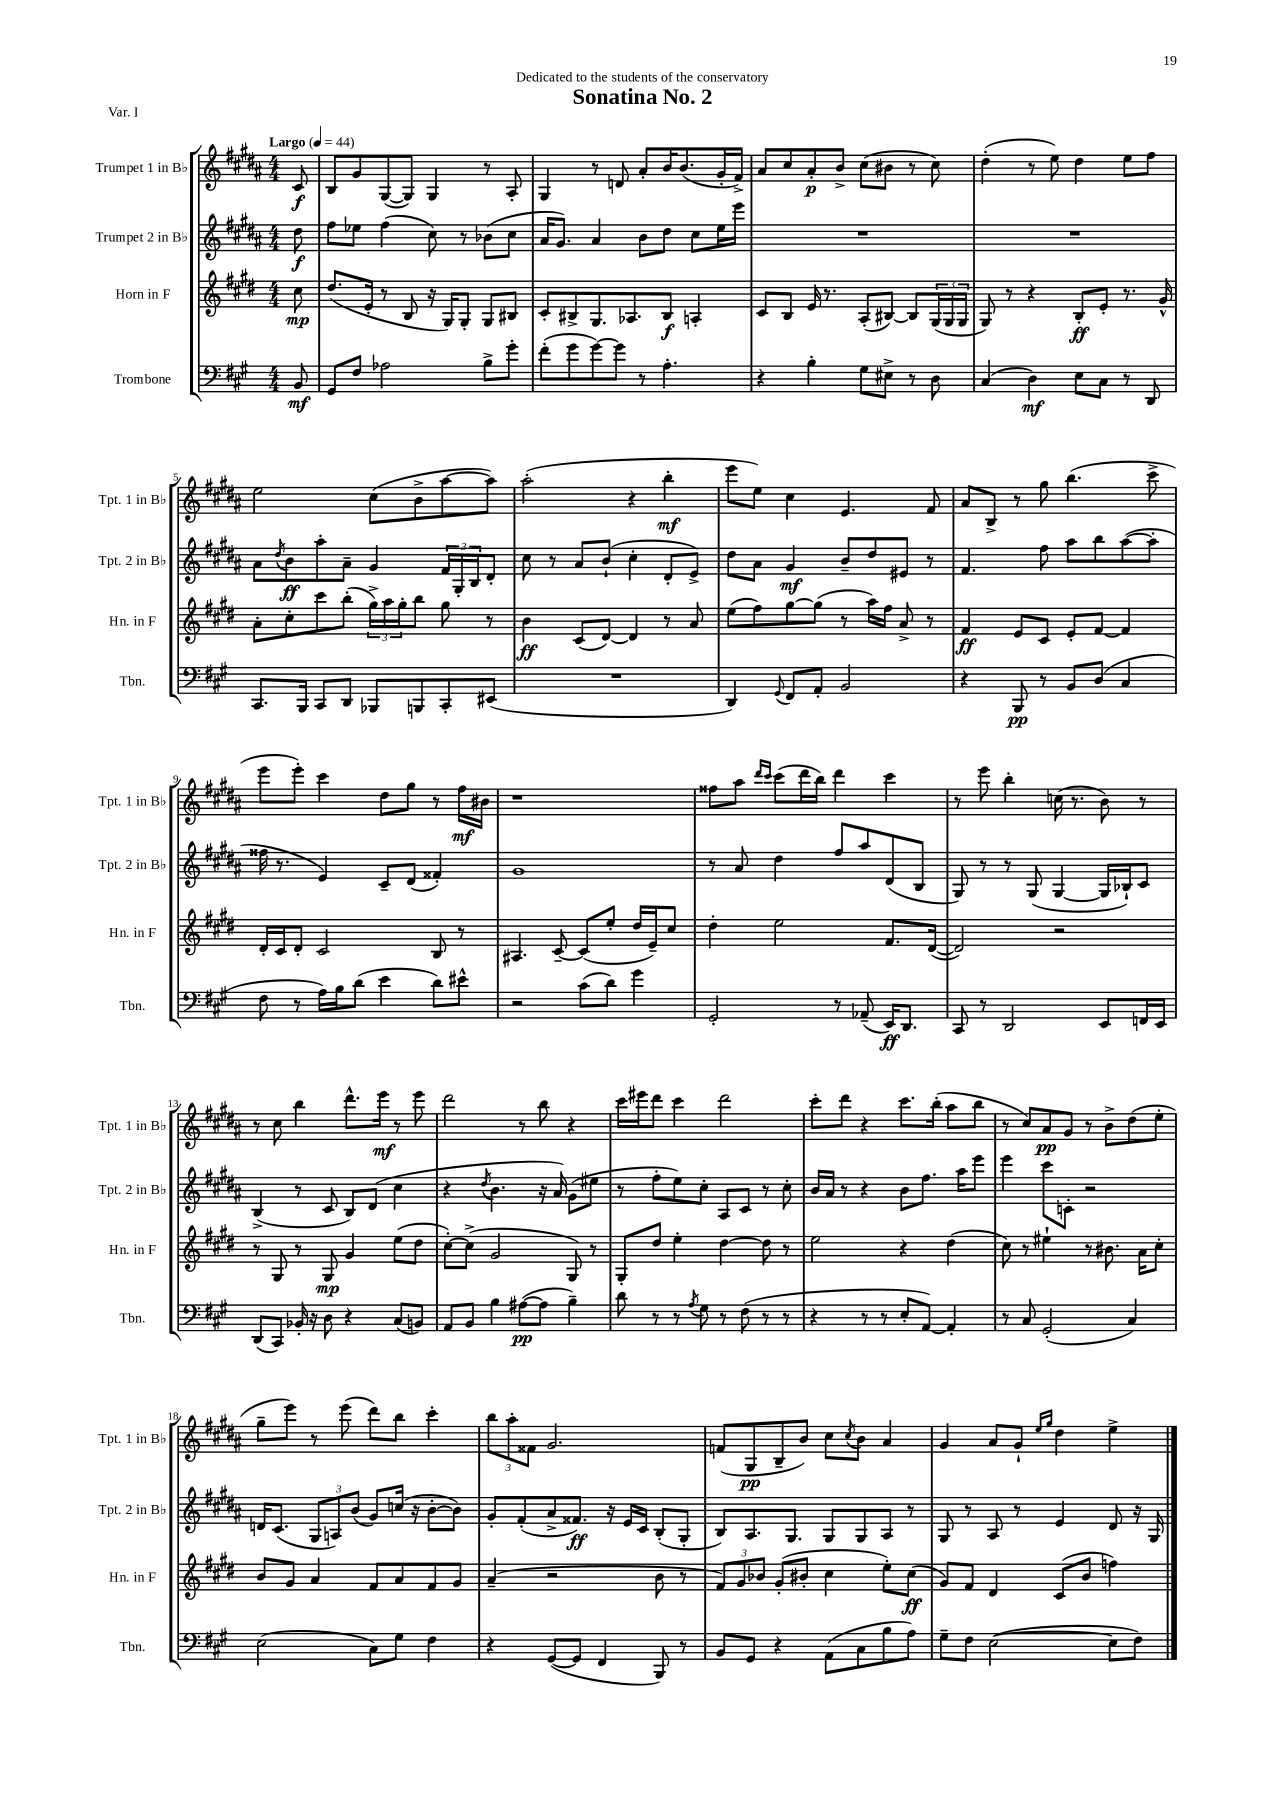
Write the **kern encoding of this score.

**kern	**kern	**kern	**kern
*staff4	*staff3	*staff2	*staff1
*clefF4	*clefG2	*clefG2	*clefG2
*k[f#c#g#]	*k[f#c#g#d#]	*k[f#c#g#d#a#]	*k[f#c#g#d#a#]
*M4/4	*M4/4	*M4/4	*M4/4
*MM44	*MM44	*MM44	*MM44
8BB	8cc#	8dd#	8c#
=	=	=	=
8GG#	(8.dd#	8ff#	8B
8F#	.	8ee-	8g#
.	16e'	.	.
2A-	8r	(4ff#	([8G#
.	8B	.	8G#])
.	16r	8cc#)	4G#
.	16G#)	.	.
.	8G#'	8r	.
8B^	8G#	(8b-	8r
8g#'	8B#	8cc#	8A#'
=	=	=	=
(8f#'	8c#'	16a#	4G#
.	.	8.g#)	.
8g#	8B#^	.	.
[8g#)	8.G#	4a#	8r
8g#]	.	.	8d
.	8.A-	.	.
8r	.	8b	8a#'
4.A'	8B#	8dd#	16b
.	.	.	(8.b
.	4A'	8cc#	.
.	.	16ee	16g#'
.	.	16eee	16f#^)
=	=	=	=
4r	8c#	1r	8a#
.	8B	.	8cc#
4B'	16e	.	8a#'
.	8.r	.	.
.	.	.	8b^
8G#	(8A'	.	(8cc#
8E#^	[8B#)	.	8b#
8r	8B#]	.	8r
8D	(24G#	.	8cc#)
.	24G#	.	.
.	24G#	.	.
=	=	=	=
(4C#	8G#)	1r	(4dd#'
.	8r	.	.
4D)	4r	.	8r
.	.	.	8ee)
8E	8B'	.	4dd#
8C#	8e'	.	.
8r	8.r	.	8ee
8DD	.	.	8ff#
.	16g#^^	.	.
=	=	=	=
8.CC#	8a'	8a#	2ee
.	.	8qdd#	.
.	8cc#'	8b	.
16BBB	.	.	.
8CC#	8ccc#	8aa#'	.
8DD	(8bb'	8a#~	.
8BBB-	24gg#^)	4g#	(8cc#
.	24aa	.	.
.	24gg#'	.	.
8BBB	8bb	.	8b^
8CC#'	8gg#	24f#	[8aa#
.	.	24G#'	.
.	.	24B	.
(8EE#	8r	8d#'	8aa#])
=	=	=	=
1r	4b	8cc#	(2aa#'
.	.	8r	.
.	(8c#	8a#	.
.	[8d#)	(8b`	.
.	4d#]	4cc#'	4r
.	8r	8d#'	4bb'
.	8a	8e^)	.
=	=	=	=
4DD)	(8ee	8dd#	8eee
.	8ff#)	8a#	8ee)
8qqGG#	.	.	.
8FF#	[8gg#	4g#	4cc#
8AA'	(8gg#]	.	.
2BB	8r	8b~	4.e
.	16aa)	8dd#	.
.	16ff#	.	.
.	8a^	8e#	.
.	8r	8r	8f#
=	=	=	=
4r	4f#	4.f#	8a#
.	.	.	8B^
8BBB	8e	.	8r
8r	8c#	8ff#	8gg#
8BB	8e'	8aa#	(4.bb
(8D	[8f#	8bb	.
4C#	4f#]	([8aa#	.
.	.	8aa#']	8ccc#^
=	=	=	=
8F#	16d#'	16ff##	8eee
.	16c#	8.r	.
8r	8d#'	.	8eee')
16A)	2c#	4e)	4ccc#
16B	.	.	.
(8d	.	.	.
4e	.	8c#~	8dd#
.	.	(8d#	8gg#
8d)	8B	4f##')	8r
8e#^^	8r	.	16ff#
.	.	.	16b#
=	=	=	=
2r	4.A#	1g#	1r
.	[8c#~	.	.
(8c#	(8c#]	.	.
8d)	8ee'	.	.
4g#	16dd#	.	.
.	16e~)	.	.
.	8cc#	.	.
=	=	=	=
2GG#'	4dd#'	8r	8ff##
.	.	8a#	8aa#
.	.	.	16qqddd#
.	.	.	16qqccc#
.	2ee	4dd#	(8ccc#
.	.	.	16ddd#
.	.	.	16bb)
8r	.	8ff#	4ddd#
(8AA-~	.	8aa#	.
16EE)	8.f#	(8d#	4ccc#
8.DD	.	.	.
.	.	8B	.
.	([16d#	.	.
=	=	=	=
8CC#	2d#])	8G#)	8r
8r	.	8r	8eee
2DD	.	8r	4bb'
.	.	(8G#	.
.	2r	[4G#	(16cc
.	.	.	8.r
8EE	.	16G#]	8b)
.	.	16B-`)	.
16FF	.	8c#	8r
16EE	.	.	.
=	=	=	=
(8DD	8r	(4B^	8r
8CC#)	8G#	.	8cc#
16BB-'	8r	8r	4bb
16r	.	.	.
8D	8G#	8c#	.
4r	4g#	8B)	8.ddd#^^
.	.	(8d#	.
.	.	.	16eee
(8C#	(8ee	4cc#	8r
8BB)	8dd#	.	8eee
=	=	=	=
8AA	[8cc#')	4r	2ddd#
8BB	(8cc#^]	.	.
.	.	8qdd#	.
4B	2g#	4.b	.
([8A#	.	.	8r
8A#]	.	16r	8bb
.	.	16a#)	.
4B~)	8G#)	(8g#	4r
.	8r	8ee#	.
=	=	=	=
8d	8G#'	8r	16ccc#
.	.	.	16eee#
8r	8dd#	8ff#'	8ddd#
8r	4ee'	8ee)	4ccc#
8qA	.	.	.
8G#	.	8cc#'	.
8r	[4dd#	8A#	2ddd#
(8F#	.	8c#	.
8r	8dd#]	8r	.
8r	8r	8cc#'	.
=	=	=	=
4r	2ee	16b	8ccc#'
.	.	16a#	.
.	.	8r	8ddd#
8r	.	4r	4r
8r	.	.	.
8E'	4r	8b	8.ccc#
[8AA)	.	8.ff#	.
.	.	.	(16bb'
4AA']	(4dd#	.	8aa#
.	.	16aa#	.
.	.	8eee	8bb
=	=	=	=
8r	8cc#)	4eee	8r
8C#	8r	.	8cc#)
(2GG#'	4ee#`	8ccc#	8a#
.	.	8c'	8g#
.	8r	2r	8r
.	8.b#	.	8b^
4C#)	.	.	(8dd#
.	16a	.	.
.	8cc#'	.	8ee'
=	=	=	=
(2E	8b	16d	8gg#~
.	.	(8.c#	.
.	8g#	.	8eee)
.	4a	12G#	8r
.	.	12A)	.
.	.	.	(8eee
.	.	(12b	.
8C#)	8f#	8g#)	8ddd#)
8G#	8a	(16cc	8bb
.	.	16r	.
4F#	8f#	[8b'	4ccc#'
.	8g#	8b])	.
=	=	=	=
4r	(4a~	8g#'	12bb
.	.	.	12aa#'
.	.	(8f#'	.
.	.	.	12f##
([8GG#	2r	8a#^	2.g#
8GG#]	.	8.f##)	.
4FF#	.	.	.
.	.	16r	.
.	.	16e	.
.	.	16c#	.
8BBB)	8b	(8B'	.
8r	8r	8G#'	.
=	=	=	=
8BB	12f#)	8B)	(8f
.	12g#	.	.
8GG#	.	8.A#	8G#
.	12b-	.	.
4r	(8g#'	.	8B~
.	.	8.G#	.
.	8b#'	.	8b)
(8AA	4cc#	8G#	8cc#
.	.	.	8qcc#
8C#	.	8G#	8b
8B	8ee')	8A#	4a#
8A)	(8cc#	8r	.
=	=	=	=
8G#~	8g#)	8G#	4g#
8F#	8f#	8r	.
([2E	4d#	8A#	8a#
.	.	8r	8g#`
.	.	.	16qqee
.	.	.	16qqgg#
.	(8c#	4e	4dd#
.	8b	.	.
8E]	4ff)	8d#	4ee^
8F#)	.	16r	.
.	.	16G#	.
==	==	==	==
*-	*-	*-	*-
